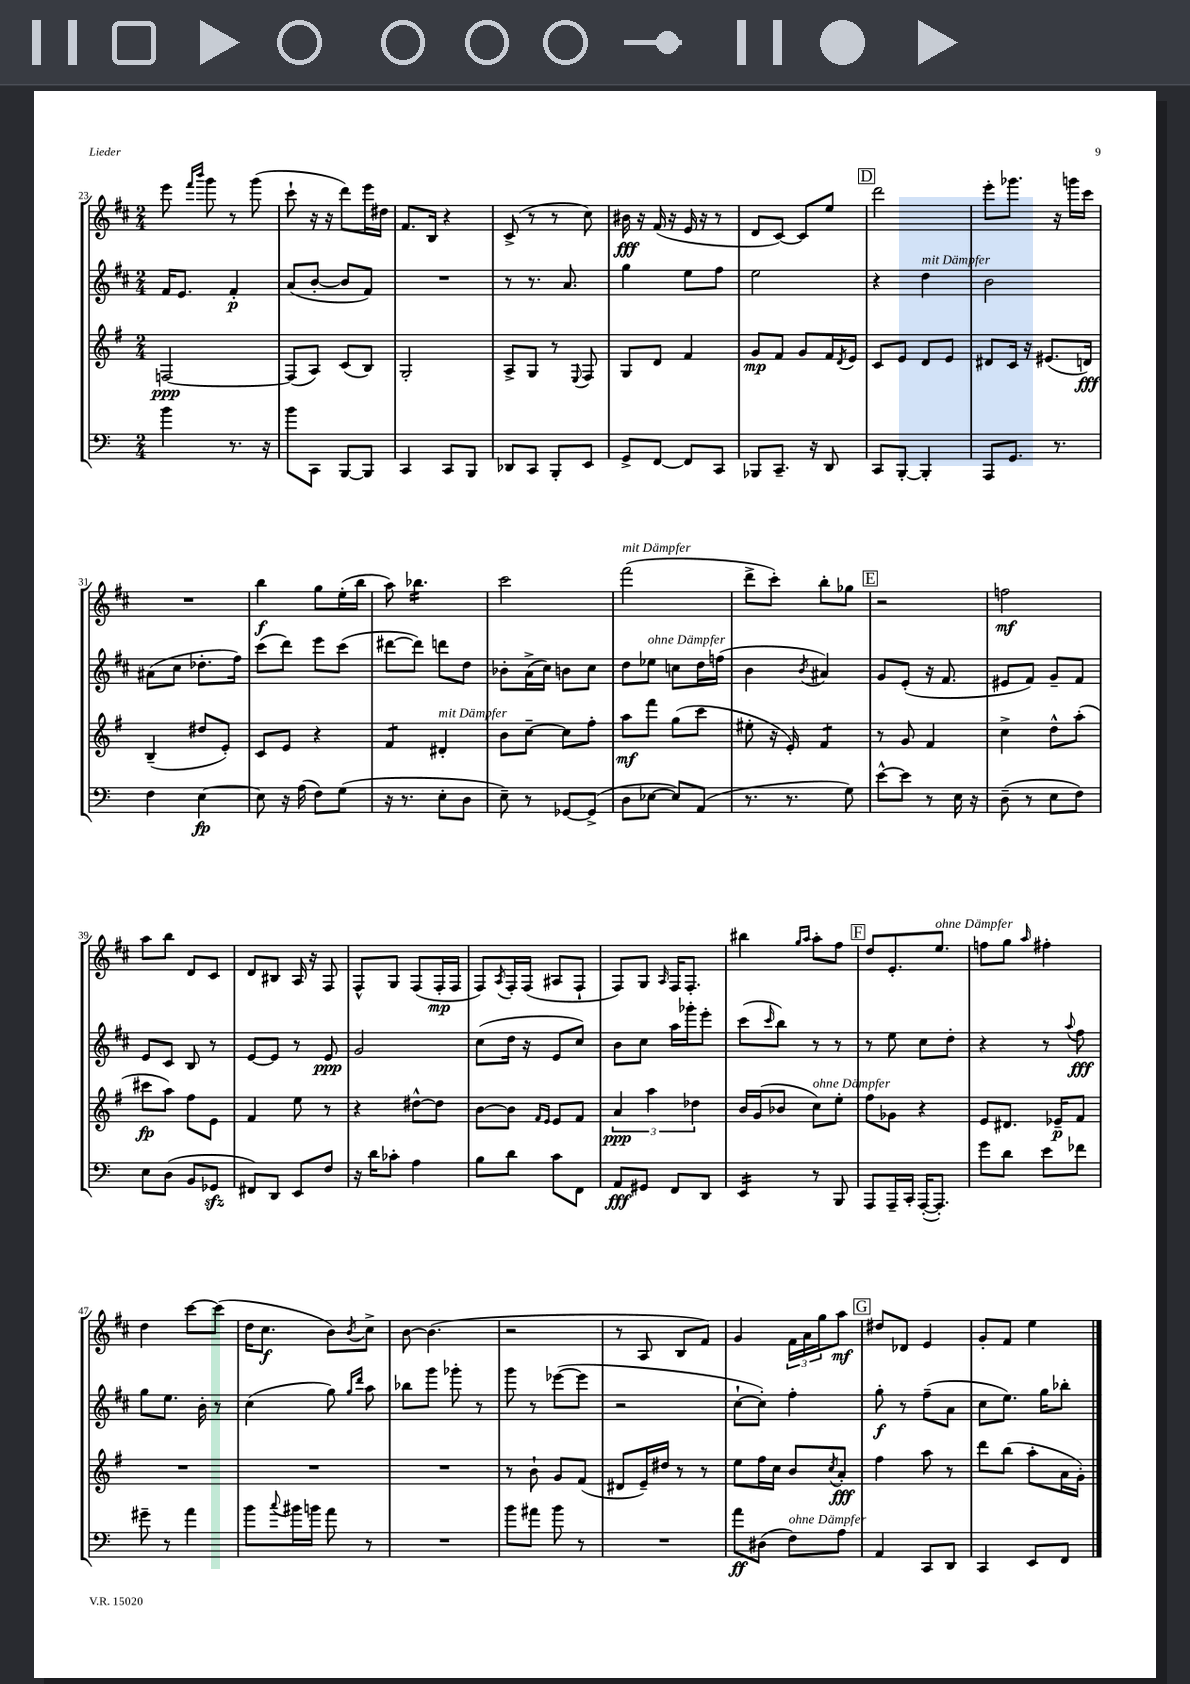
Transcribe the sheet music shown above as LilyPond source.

<<
\new StaffGroup <<
\new Staff = "s0" {
    \clef treble \key d \major \numericTimeSignature \time 2/4
    e'''8 \grace { fis'''16 b'''16 } g'''8 r8 g'''8( |
    cis'''8-! r16 r16 d'''8) e'''16 dis''16 |
    fis'8. b16 r4 |
    cis'8->( r8 r8 cis''8) |
    bis'16\fff r16 fis'16( r16 e'16 r16 r8 |
    d'8 cis'8~) cis'8 e''8 |
    \mark \markup { \box "D" } d'''2 |
    e'''8-. ges'''8. r16 g'''16 cis'''16 |
    R2 |
    b''4\f g''8 e''16-.( b''16 |
    a''8) bes''4.:16 |
    cis'''2 |
    fis'''2^\markup { \italic "mit Dämpfer" }( |
    d'''8-> cis'''8-.) b''8-. ges''8 |
    \mark \markup { \box "E" } r2 |
    f''2\mf |
    a''8 b''8 d'8 cis'8 |
    d'8 bis8 a16 r16 fis8 |
    fis8-^ g8 fis8( fis16-.\mp fis16 |
    fis8) \acciaccatura { a8 } fis16-. fis16( ais8 fis8-! |
    fis8) g8 \grace { a16 } fis16 fis8.-. |
    bis''4 \grace { g''16 a''16 } a''8-. fis''8 |
    \mark \markup { \box "F" } d''8 e'8.-. e''8.^\markup { \italic "ohne Dämpfer" } |
    f''8 g''8 \grace { a''16 } fis''4-. |
    d''4 cis'''8~ cis'''8( |
    d''16 cis''8.\f b'8) \acciaccatura { b'8 } cis''8-> |
    b'8~ b'4.( |
    r2 |
    r8 a8 b8 fis'8) |
    g'4 \tuplet 3/2 { fis'16 a'16 g''16 } a''8\mf |
    \mark \markup { \box "G" } dis''8 des'8 e'4 |
    g'8-. fis'8 e''4 \bar "|." |
}
\new Staff = "s1" {
    \clef treble \key d \major \numericTimeSignature \time 2/4
    fis'16 e'8. fis'4-.\p |
    a'8( b'8~-. b'8 fis'8) |
    R2 |
    r8 r8. a'8. |
    g''4 e''8 fis''8 |
    e''2 |
    \mark \markup { \box "D" } r4 d''4^\markup { \italic "mit Dämpfer" } |
    b'2 |
    ais'8( cis''8 des''8.-. fis''16) |
    cis'''8( d'''8) e'''8 cis'''8( |
    dis'''8~ dis'''8) d'''8 d''8 |
    bes'8-. a'16->( cis''16) b'8 cis''8 |
    d''8 ees''8^\markup { \italic "ohne Dämpfer" } c''8 d''16 f''16( |
    b'4 \acciaccatura { b'8 } ais'4) |
    \mark \markup { \box "E" } g'8 e'8-.( r16 fis'8. |
    eis'8 fis'8) g'8-- fis'8 |
    e'8 cis'8 b8 r8 |
    e'8~ e'8 r8 e'8\ppp |
    g'2 |
    cis''8( d''16 r16 e'8 cis''8) |
    b'8 cis''8 a''16 ges'''16-. e'''8-. |
    cis'''8( \grace { cis'''16 } b''8) r8 r8 |
    \mark \markup { \box "F" } r8 e''8 cis''8 d''8-. |
    r4 r8 \appoggiatura { a''8 } fis''8\fff |
    g''8 e''8. b'16-. r8 |
    cis''4( g''8) \grace { g''16 d'''16 } a''8 |
    bes''8 g'''8 ges'''8-. r8 |
    g'''8 r8 ees'''8~( ees'''8 |
    r2 |
    cis''8~-! cis''8-.) fis''4-. |
    \mark \markup { \box "G" } g''8-.\f r8 fis''8--( a'8 |
    cis''8 e''8.) g''16 bes''8-. \bar "|." |
}
\new Staff = "s2" {
    \clef treble \key g \major \numericTimeSignature \time 2/4
    f2~\ppp |
    f8( a8) c'8( b8) |
    g2-. |
    a8-> g8 r8 \appoggiatura { e8 } fis8 |
    g8 d'8 fis'4 |
    g'8\mp fis'8 g'8 fis'16 \acciaccatura { d'8 } e'16 |
    \mark \markup { \box "D" } c'8 e'8 d'8 e'8 |
    dis'8 c'16 r16 eis'8.( d'16\fff) |
    b4--( dis''8 e'8-.) |
    c'8 e'8 r4 |
    fis'4:8 dis'4-.^\markup { \italic "mit Dämpfer" } |
    b'8 c''8~-- c''8 fis''8-. |
    a''8\mf fis'''8 g''8( c'''8 |
    eis''8-. r16 e'16-.) fis'4:8 |
    \mark \markup { \box "E" } r8 g'8 fis'4 |
    c''4-> d''8-^ a''8-.( |
    cis'''8\fp a''8) fis''8 e'8 |
    fis'4 e''8 r8 |
    r4 dis''8~-^ dis''8 |
    b'8~ b'8 \grace { fis'16 e'16 } e'8 fis'8 |
    \tuplet 3/2 { a'4\ppp a''4 des''4 } |
    b'16 g'16( bes'8 c''8^\markup { \italic "ohne Dämpfer" }) e''8-. |
    \mark \markup { \box "F" } fis''8 ges'8 r4 |
    e'8 dis'8. ees'16--\p fis'8 |
    R2 |
    R2 |
    R2 |
    r8 b'8-! g'8 fis'8( |
    dis'8 e'16--) dis''16 r8 r8 |
    e''8 fis''16 c''16 b'8 \acciaccatura { c''8 } a'8-.\fff |
    \mark \markup { \box "G" } fis''4 a''8 r8 |
    d'''8 b''8( a''8-. a'16 g'16-.) \bar "|." |
}
\new Staff = "s3" {
    \clef bass \key c \major \numericTimeSignature \time 2/4
    b'4 r8. r16 |
    b'8 c,8 b,,8~ b,,8 |
    c,4 c,8 b,,8 |
    des,8 c,8 b,,8-. e,8 |
    g,8-> f,8~ f,8 c,8 |
    bes,,8 c,8.-- r16 d,8 |
    \mark \markup { \box "D" } c,8 b,,8~-. b,,4-. |
    a,,8 g,8. r8. |
    f4 e4~\fp |
    e8 r16 a16( f8) g8( |
    r16 r8. e8-. d8 |
    e8--) r8 ges,8~ ges,8->( |
    d8 ees8~ ees8) a,8( |
    r8. r8. g8) |
    \mark \markup { \box "E" } e'8~-^ e'8 r8 e16 r16 |
    d8--( r8 e8 f8) |
    e8 d8( b,8 ges,8\sfz |
    fis,8) d,8 e,8 f8 |
    r16 d'16 ces'8-. a4 |
    b8 d'8 c'8 f,8 |
    a,8\fff gis,8 f,8 d,8 |
    e,4:16 r8 b,,8 |
    \mark \markup { \box "F" } a,,8 a,,16-- c,16-. a,,16~-.( a,,8.-.) |
    g'8 d'8 e'8 fes'8 |
    gis'8-- r8 a'4 |
    b'8 \appoggiatura { c''8 } bis'16 b'16 a'8 r8 |
    R2 |
    b'8 ais'8 b'8 r8 |
    R2 |
    a'8\ff dis8( f8^\markup { \italic "ohne Dämpfer" }) a8 |
    \mark \markup { \box "G" } a,4 c,8 d,8 |
    c,4 e,8 f,8 \bar "|." |
}
>>
>>
\layout { \context { \Score currentBarNumber = #23 } }
